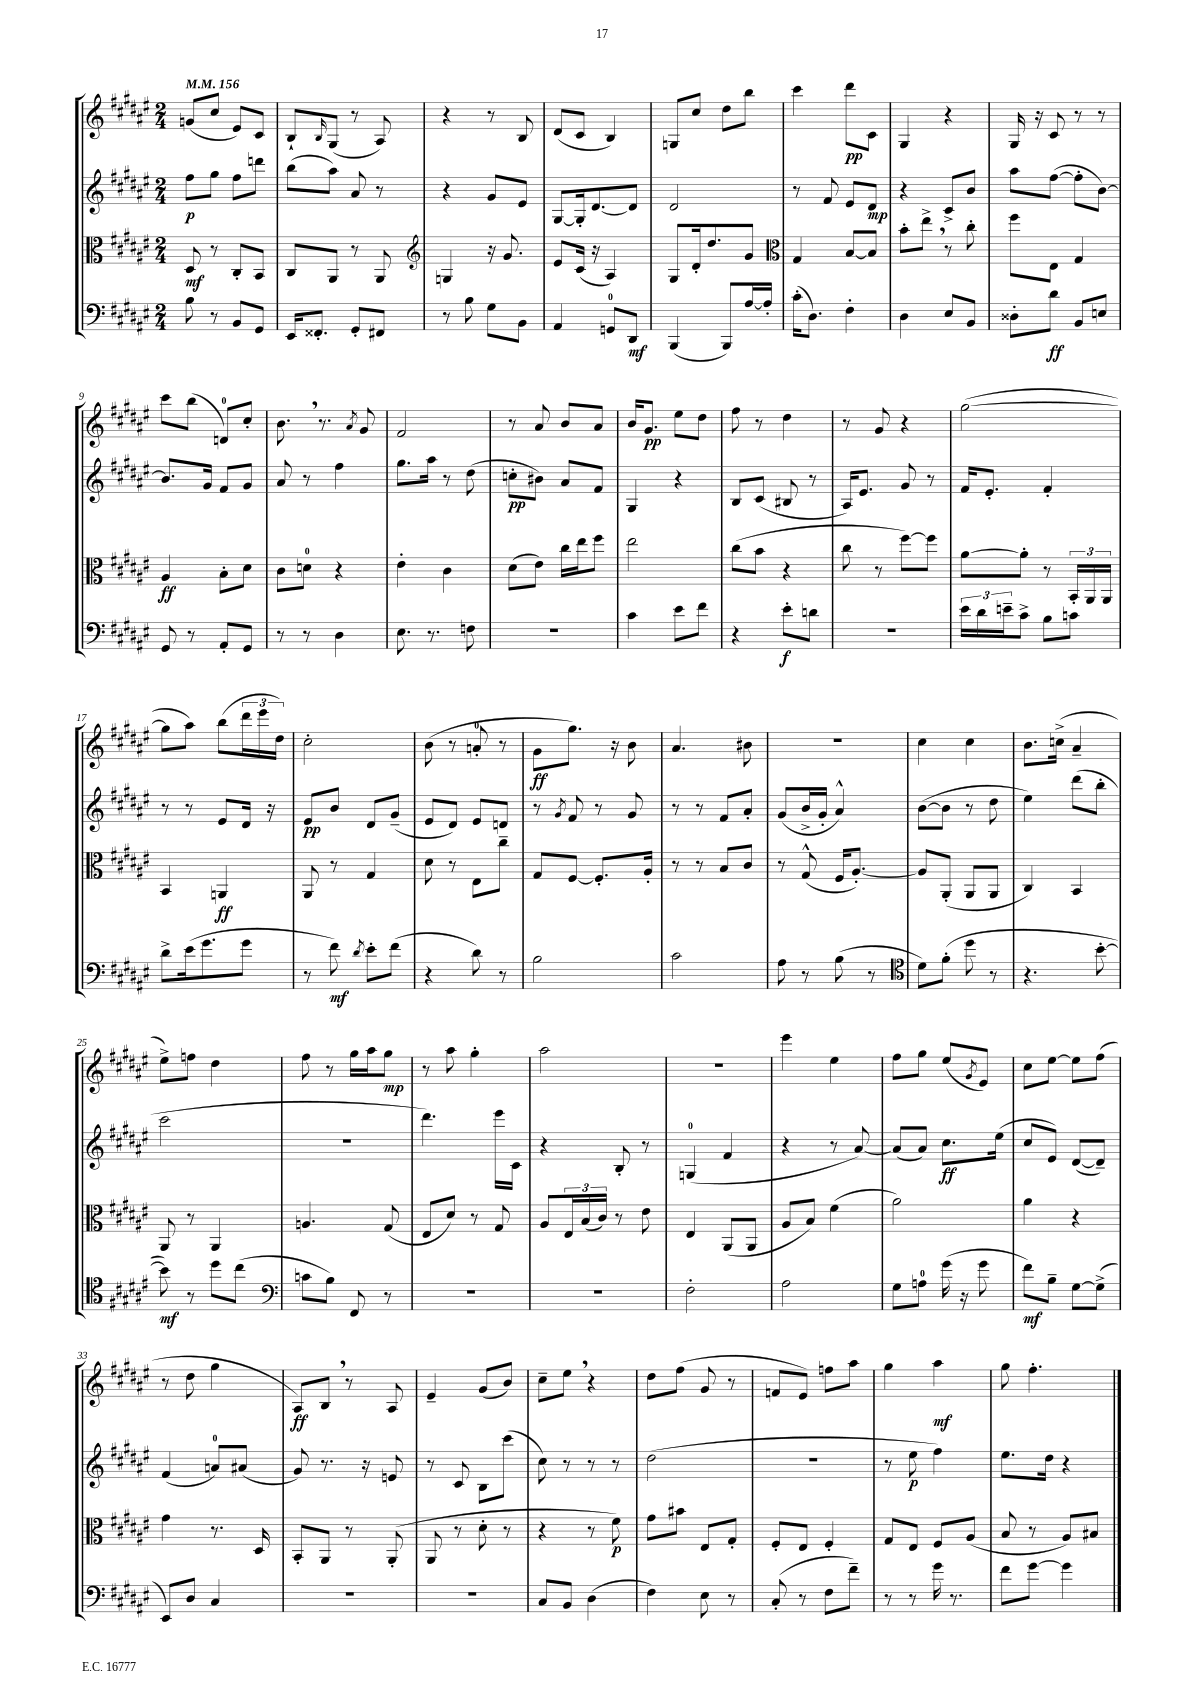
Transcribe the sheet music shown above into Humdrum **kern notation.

**kern	**kern	**kern	**kern
*staff4	*staff3	*staff2	*staff1
*clefF4	*clefC3	*clefG2	*clefG2
*k[f#c#g#d#a#e#]	*k[f#c#g#d#a#e#]	*k[f#c#g#d#a#e#]	*k[f#c#g#d#a#e#]
*M2/4	*M2/4	*M2/4	*M2/4
*MM156	*MM156	*MM156	*MM156
8B	8D#	8ff#	(8g
8r	8r	8gg#	8cc#
8BB	8C#'	8ff#	8e#)
8GG#	8BB	8ddd	8c#
=	=	=	=
16EE#	8C#	(8bb	8B`
8.FF##'	.	.	.
.	.	.	16qqB
.	8AA#	8aa#)	(8G#
8GG#'	8r	8a#	8r
8FF#	8AA#	8r	8A#)
=	=	=	=
*	*clefG2	*	*
8r	4G	4r	4r
8B	.	.	.
8G#	16r	8g#	8r
.	8.g#	.	.
8BB	.	8e#	8B
=	=	=	=
4AA#	8e#	[8G#	(8d#
.	(16c#	16G#']	8c#
.	16r	[8.d#	.
8GG	4A#)	.	4B)
8DD#	.	8d#]	.
=	=	=	=
(4BBB	8G#	2d#	8G
.	16d#'	.	8cc#
.	8.dd#	.	.
8BBB)	.	.	8dd#
[16A#	8g#	.	8bb
16A#']	.	.	.
=	=	=	=
*	*clefC3	*	*
(16c#'	4G#	8r	4ccc#
8.D#)	.	.	.
.	.	8f#	.
4F#'	[8B	8e#	8ddd#
.	8B]	8d#	8c#
=	=	=	=
4D#	8b'	4r	4G#
.	8ee#^	.	.
8E#	8r	8c#^	4r
8BB	8cc#'	8b	.
=	=	=	=
8D##'	8ff#	8aa#	16G#
.	.	.	16r
8d#	8E#	([8ff#	8c#
8BB	4G#	8ff#']	8r
8E	.	[8b)	8r
=	=	=	=
8GG#	4A#	8.b]	8ccc#
8r	.	.	(8bb
.	.	16g#	.
8AA#'	8B'	8f#	8d)
8GG#	8d#	8g#	8cc#'
=	=	=	=
8r	8c#	8a#	8.b
8r	8d	8r	.
.	.	.	8.r
4D#	4r	4ff#	.
.	.	.	8qa#
.	.	.	8g#
=	=	=	=
8.E#	4e#'	8.gg#	2f#
8.r	.	16aa#	.
.	4c#	8r	.
8F	.	(8dd#	.
=	=	=	=
2r	(8d#	8cc'	8r
.	8e#)	8b#)	8a#
.	16cc#	8a#	8b
.	16ee#	.	.
.	8ff#	8f#	8a#
=	=	=	=
4c#	2ee#	4G#	16b
.	.	.	8.g#
8e#	.	4r	8ee#
8f#	.	.	8dd#
=	=	=	=
4r	(8cc#	8B	8ff#
.	8b	(8c#	8r
8e#'	4r	8B#	4dd#
8d	.	8r	.
=	=	=	=
2r	8cc#	16A#)	8r
.	.	8.e#	.
.	8r	.	8g#
.	[8ff#)	8g#	4r
.	8ff#]	8r	.
=	=	=	=
24e#	[8a#	16f#	([2gg#
24d#	.	.	.
.	.	8.e#'	.
24e~	.	.	.
8c#^	8a#']	.	.
8B	8r	4f#'	.
8c	24BB'	.	.
.	24AA#	.	.
.	24AA#	.	.
=	=	=	=
8d#^	4BB	8r	8gg#]
(16e#	.	8r	8aa#)
8.g#	.	.	.
.	4AA	8e#	(8bb
8g#	.	16d#	24ddd#
.	.	.	24eee#
.	.	16r	.
.	.	.	24dd#)
=	=	=	=
8r	8AA#	8e#	2cc#'
8f#)	8r	8b	.
8qd#	.	.	.
8e#'	4G#	8d#	.
(8f#	.	(8g#~	.
=	=	=	=
4r	8d#	8e#	(8b
.	8r	8d#)	8r
8d#)	8E#	8e#	8a'
8r	8cc#~	8d	8r
=	=	=	=
2B	8G#	8r	8g#
.	.	8qg#	.
.	[8F#	8f#	8.gg#)
.	8.F#']	8r	.
.	.	.	16r
.	.	8g#	8b
.	16A#'	.	.
=	=	=	=
2c#	8r	8r	4.a#
.	8r	8r	.
.	8B	8f#	.
.	8c#	8a#'	8b#
=	=	=	=
8A#	8r	(8g#	2r
8r	(8G#^^	16b^	.
.	.	16g#'	.
(8B	16F#	4a#^^)	.
.	[8.A#')	.	.
8r	.	.	.
=	=	=	=
*clefC4	*	*	*
8d#)	8A#]	([8b	4cc#
(8f#'	(8AA#'	8b]	.
8dd#	8AA#	8r	4cc#
8r	8AA#	8dd#	.
=	=	=	=
4.r	4C#)	4ee#)	8.b
.	.	.	(16cc^
.	4BB	(8ddd#	4a#~
[8b'	.	8bb'	.
=	=	=	=
8b])	8AA#	2ccc#	8ee#^)
8r	8r	.	8ff
8dd#	4AA#	.	4dd#
(8cc#	.	.	.
=	=	=	=
*clefF4	*	*	*
8c	4.A	2r	8ff#
8B)	.	.	8r
8FF#	.	.	16gg#
.	.	.	16aa#
8r	(8G#	.	8gg#
=	=	=	=
2r	8E#	4.ddd#)	8r
.	8d#)	.	8aa#
.	8r	.	4gg#'
.	8G#	16eee#	.
.	.	16c#	.
=	=	=	=
2r	8A#	4r	2aa#
.	24E#	.	.
.	(24B	.	.
.	24c#)	.	.
.	8r	8B'	.
.	8e#	8r	.
=	=	=	=
2F#'	4E#	(4G	2r
.	(8AA#	4f#	.
.	8AA#	.	.
=	=	=	=
2A#	8A#	4r	4eee#
.	8B)	.	.
.	(4f#	8r	4ee#
.	.	[8a#)	.
=	=	=	=
8G#	2a#)	(8a#]	8ff#
8A	.	8a#)	8gg#
(16g#	.	8.cc#	(8ee#
16r	.	.	.
.	.	.	8qg#
8g#	.	.	8e#)
.	.	(16ee#	.
=	=	=	=
8f#)	4a#	8cc#	8cc#
8B~	.	8e#)	[8ee#
[8G#	4r	([8d#	8ee#]
(8G#^]	.	8d#~])	(8ff#
=	=	=	=
8EE#)	4g#	(4f#	8r
8D#	.	.	8dd#
4C#	8.r	8a)	4gg#
.	.	(8a#	.
.	16D#	.	.
=	=	=	=
2r	8BB'	8g#)	8A#)
.	8AA#	8.r	8B
.	8r	.	8r
.	.	16r	.
.	(8AA#'	8e	8A#
=	=	=	=
2r	8AA#	8r	4e#~
.	8r	8c#	.
.	8d#'	8B	(8g#
.	8r	(8ccc#	8b)
=	=	=	=
8C#	4r	8cc#)	8cc#~
8BB	.	8r	8ee#
(4D#	8r	8r	4r
.	8f#)	8r	.
=	=	=	=
4F#)	8g#	(2dd#	8dd#
.	8b#	.	(8ff#
8E#	8E#	.	8g#
8r	8G#'	.	8r
=	=	=	=
(8C#'	8F#'	2r	8f
8r	8E#	.	8e#)
8F#	4F#'	.	8ff
8f#~)	.	.	8aa#
=	=	=	=
8r	8G#	8r	4gg#
8r	8E#	8ee#	.
16g#	8F#	4ff#)	4aa#
8.r	.	.	.
.	(8A#	.	.
=	=	=	=
8f#	8B	8.ee#	8gg#
[8g#	8r	.	4.ff#'
.	.	16dd#	.
4g#]	8A#)	4r	.
.	8B#	.	.
==	==	==	==
*-	*-	*-	*-
